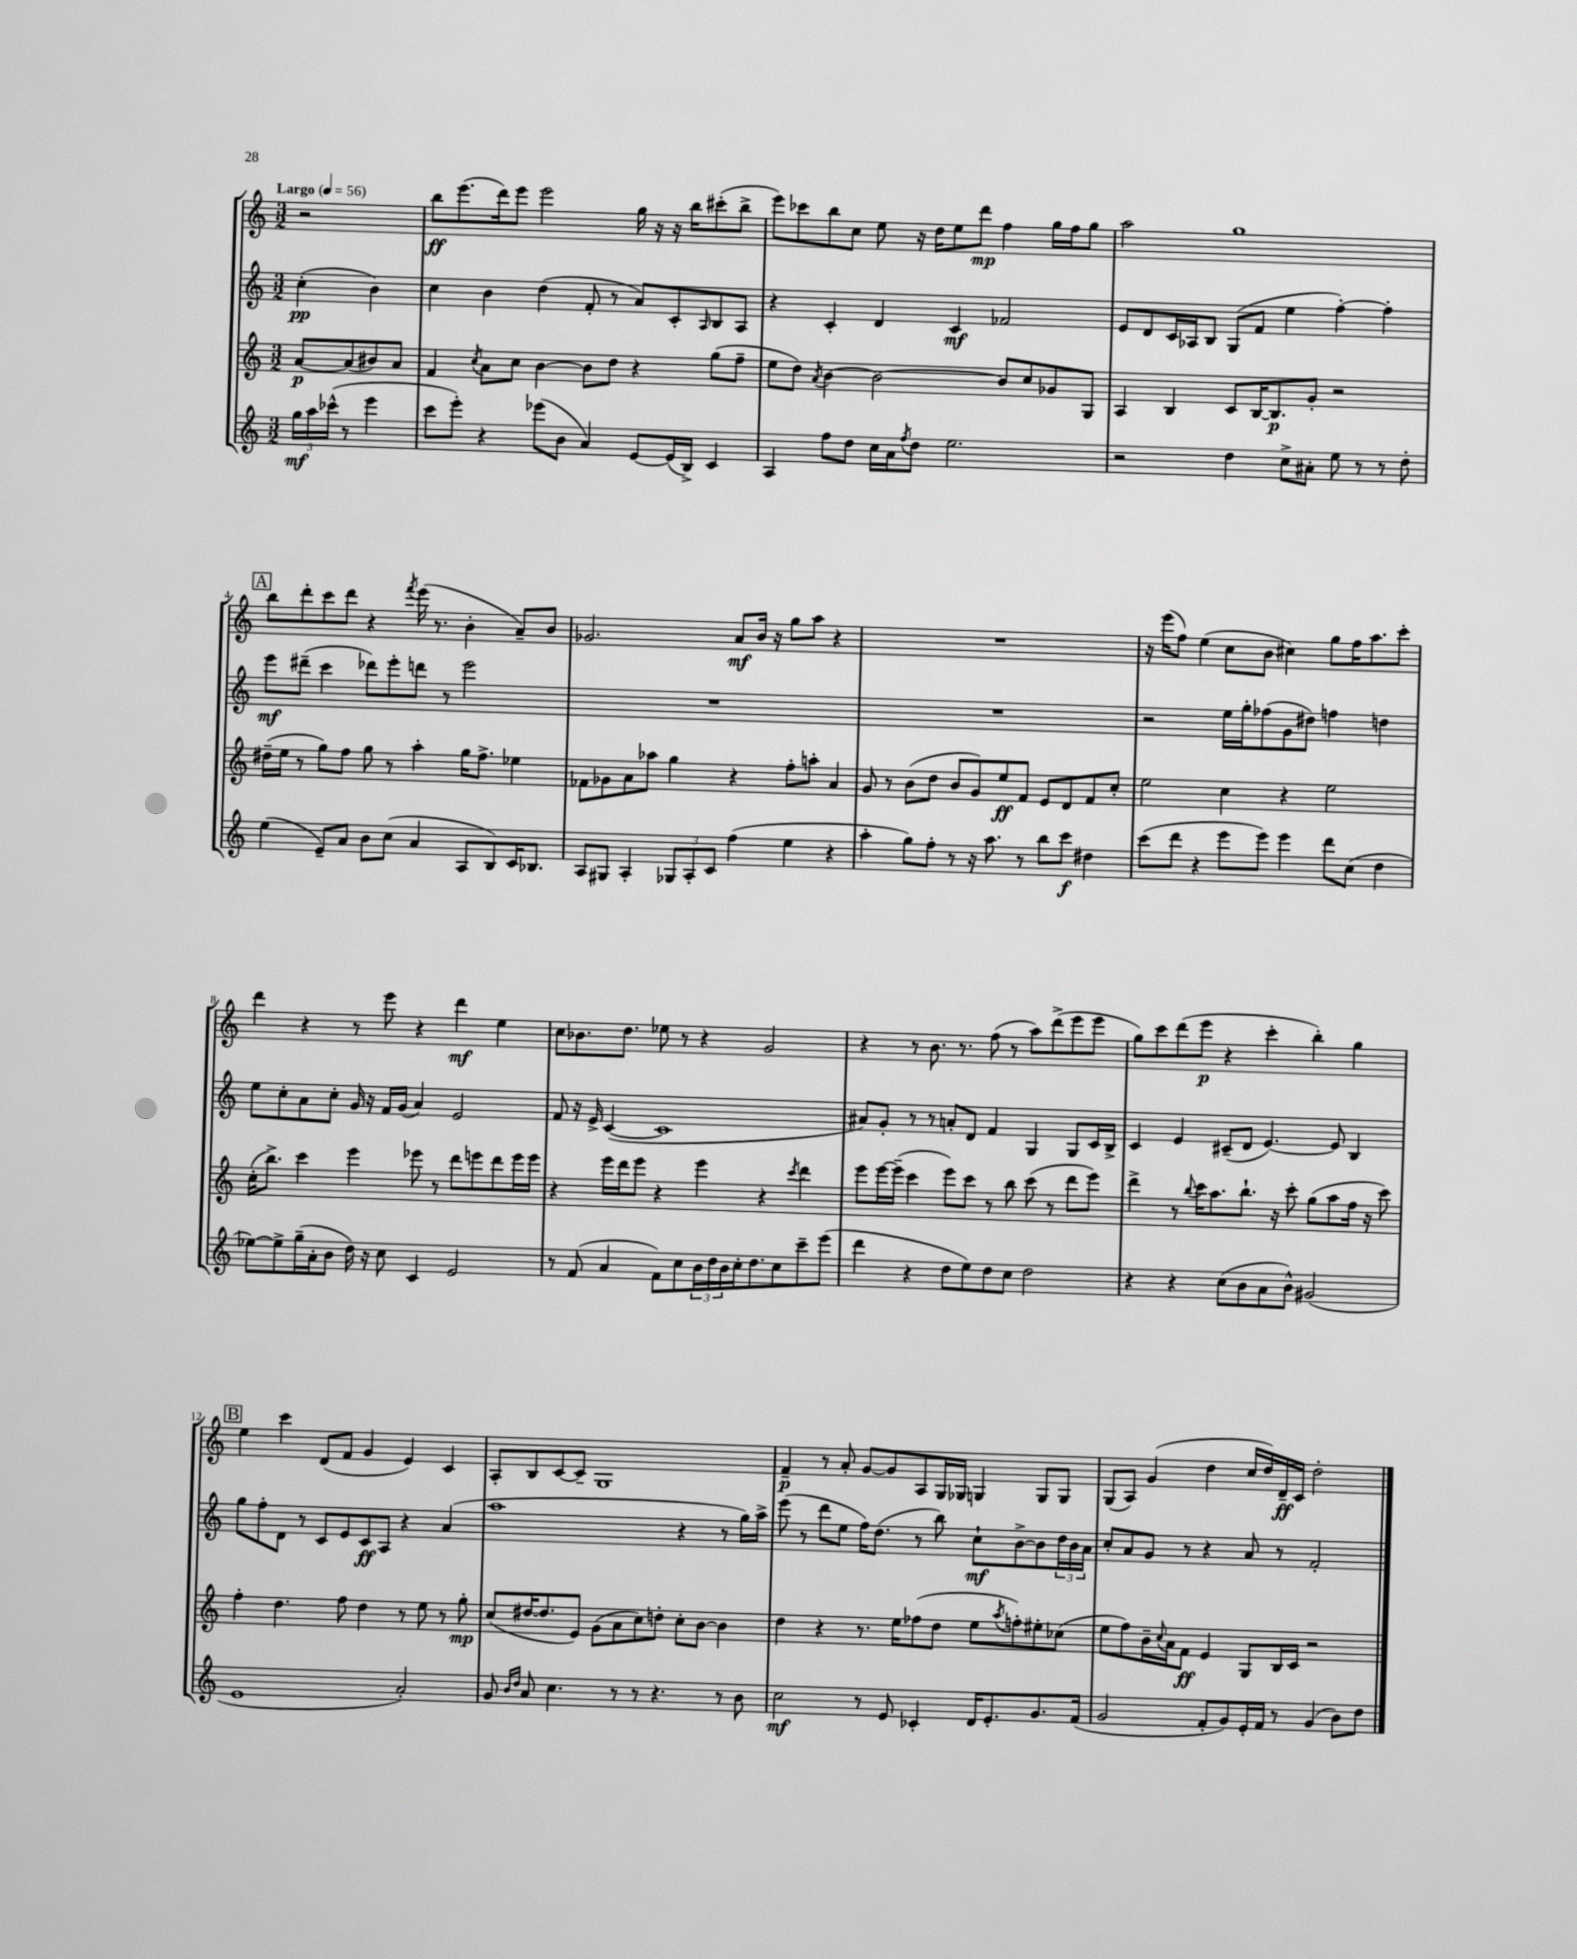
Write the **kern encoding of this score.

**kern	**kern	**kern	**kern
*staff4	*staff3	*staff2	*staff1
*clefG2	*clefG2	*clefG2	*clefG2
*k[]	*k[]	*k[]	*k[]
*M3/2	*M3/2	*M3/2	*M3/2
*MM56	*MM56	*MM56	*MM56
24gg	[8a	(4cc'	2r
24aa	.	.	.
(24ccc-^^	.	.	.
8r	(8a]	.	.
4eee	8b#)	4b)	.
.	8a	.	.
=	=	=	=
8ccc	4f	4cc	8bb
8eee')	.	.	(8.eee
.	8qcc	.	.
4r	8a	4b	.
.	.	.	16ddd)
.	8cc	.	8eee
(8eee-	[4b	(4dd	2eee
8b	.	.	.
4a)	8b]	8f'	.
.	8dd	8r	.
[8e	4r	8a)	16gg
.	.	.	16r
(16e]	.	8c'	16r
16B^)	.	.	16bb
.	.	16qqA	.
4c	(8gg	8B	(8ccc#'
.	8ff~	8A	8bb^
=	=	=	=
4A	8ee	4r	8eee)
.	8dd)	.	8ccc-
.	8qa	.	.
8ff	[4b	4c'	8bb
8dd	.	.	8cc
16cc	2b_	4d	8ee
16a	.	.	.
8qff	.	.	.
8dd	.	.	16r
.	.	.	16dd
2.ee	.	4c	8ee
.	.	.	8ddd
.	8b]	2f-	4ff
.	8cc	.	.
.	8g-	.	16gg
.	.	.	16ff
.	8G	.	8gg
=	=	=	=
2r	4A	8e	2aa
.	.	8d	.
.	4B	16c	.
.	.	16A-	.
.	.	8B	.
4dd	8c	(8G	1gg
.	[16B	8f	.
.	8.B]	.	.
8cc^	.	4ee	.
8a#'	8g'	.	.
8ee	2r	[4ff')	.
8r	.	.	.
8r	.	4ff']	.
8dd'	.	.	.
=	=	=	=
(4ee	(16dd#~	8eee	8bb
.	16ee	.	.
.	8r	(8ddd#~	8ddd'
8e~)	8gg)	4ccc	8ccc
8a	8ff	.	8ddd
8b	8gg	8ddd-)	4r
(8cc	8r	8eee'	.
.	.	.	8qfff
4a	4aa'	8ddd	(16eee
.	.	.	8.r
.	.	8r	.
8A	16gg	2eee	4b'
.	8.ff^	.	.
8B)	.	.	.
16c	4ee-	.	8a~)
8.B-	.	.	.
.	.	.	8b
=	=	=	=
8A	8f-	1.r	2.g-
8G#	8g-	.	.
4A'	8a	.	.
.	8aa-	.	.
12G-	4gg	.	.
12A'	.	.	.
12c	.	.	.
(4ff	4r	.	8a
.	.	.	16b
.	.	.	16r
4ee	8ff'	.	8gg
.	8aa'	.	8aa
4r	4a	.	4r
=	=	=	=
4aa'	8g	1.r	1.r
.	8r	.	.
8gg)	(8b	.	.
8ff'	8dd	.	.
8r	8b	.	.
16r	8g)	.	.
8.aa	.	.	.
.	8ee	.	.
8r	8f	.	.
8bb	8e	.	.
8ccc	8d	.	.
4dd#	8f	.	.
.	8cc'	.	.
=	=	=	=
(8ccc	2ee	2r	16r
.	.	.	(16eee
8ddd	.	.	8ff)
4r	.	.	(4ee
8eee	4cc	16ee	8cc
.	.	16gg'	.
8eee)	.	(8ff-	8b
4eee	4r	8g	4cc#)
.	.	8dd#)	.
8ddd	2ee	4ff	8gg
(8cc	.	.	16ff
.	.	.	8.aa
4dd	.	4dd	.
.	.	.	8ccc'
=	=	=	=
[8ee-)	(16cc'	8ee	4ddd
.	8.bb^)	.	.
8ee-^]	.	8cc'	.
(16gg~	4ccc	8a	4r
16a'	.	.	.
8b	.	8cc'	.
16dd)	4eee	16g	8r
16r	.	16r	.
8cc	.	16f	8eee
.	.	(16g	.
4c	8eee-	4a)	4r
.	8r	.	.
2e	8ddd	2e	4ddd
.	8eee	.	.
.	8ddd	.	4ee
.	16eee	.	.
.	16eee	.	.
=	=	=	=
8r	4r	8f	8cc
(8f	.	16r	8.b-
.	.	16e^	.
4a	16eee	([4c	.
.	16ddd	.	8.dd
.	8eee	.	.
8f)	4r	1c]	8ee-
8cc	.	.	8r
24b	4eee	.	4r
24dd	.	.	.
24b	.	.	.
16cc'	.	.	.
8.dd	.	.	.
.	4r	.	2g
8cc	.	.	.
.	8qccc	.	.
8ccc~	4ddd	.	.
(8eee	.	.	.
=	=	=	=
4ddd	8eee	8a#)	4r
.	[16eee	8g'	.
.	(16eee~]	.	.
4r	4ccc	8r	8r
.	.	8r	8.b
8dd	8eee)	8a'	.
.	.	.	8.r
8ee)	8ccc	8d	.
8dd	8r	4f	(8ff
8cc	8bb	.	8r
2dd	(8ccc	4G	8aa)
.	8r	.	(8ddd^
.	8ddd	8G	8eee
.	8eee)	16c	8eee
.	.	16B^	.
=	=	=	=
4r	4ddd^	4c	8gg)
.	.	.	8ccc
4r	8r	4e	(8ddd
.	8qqbb	.	.
.	16ccc	.	8eee
.	8.aa	.	.
(8cc	.	(8c#~	4r
8b	8.bb`	8d	.
8a	.	[4.e)	4ccc'
.	16r	.	.
8b^^)	8ccc'	.	.
(2g#	(8gg	.	4bb')
.	8aa	8e]	.
.	16ff	4B	4gg
.	16r	.	.
.	8ccc)	.	.
=	=	=	=
1e	4ff'	8gg	4ee
.	.	8ff'	.
.	4.dd	8d	4ccc
.	.	8r	.
.	.	8c	(8d
.	8ff	8e	8f
.	4dd	8c	4g
.	.	8A	.
2a')	8r	4r	4e)
.	8ee	.	.
.	8r	(4a	4c
.	8gg'	.	.
=	=	=	=
8g	(8cc	1aa	8A'
16qqb	.	.	.
16qqdd	.	.	.
8a	[16dd#	.	8B
.	8.dd#]	.	.
4.cc	.	.	[8c
.	8e)	.	8c~]
.	(8g	.	1G
8r	8a	.	.
8r	8cc)	.	.
4.r	8dd'	.	.
.	8cc'	4r	.
.	[8b	.	.
8r	4b]	8r	.
8b	.	16gg)	.
.	.	16aa^	.
=	=	=	=
2cc	4dd	(8eee	4f~
.	.	8r	.
.	4r	8ddd	8r
.	.	8ee	8a'
8r	8.r	16ff)	[8g
.	.	(8.dd	.
8e	.	.	8g]
.	16ee	.	.
4c-'	(8ff-	8r	8A
.	8dd	8bb)	16G
.	.	.	16G-
16d	8ee	8cc`	4G
8.e'	.	.	.
.	8qaa	.	.
.	8ff')	[8b^	.
8.g	8ee#'	8b]	8G
.	(8cc-	24dd	8G
.	.	24b	.
(16f	.	.	.
.	.	24a	.
=	=	=	=
2g	8ee	8cc'	(8G
.	8ff)	8a	8A)
.	16b~	8g	(4g
.	8qqcc	.	.
.	16a	.	.
.	8f	8r	.
8f'	4e	4r	4dd
8g)	.	.	.
16e'	8G	8a	16cc
16f	.	.	16dd)
8r	16B	8r	16d~
.	16c	.	16c
(4g	2r	2f'	2dd'
8b)	.	.	.
8dd	.	.	.
==	==	==	==
*-	*-	*-	*-
